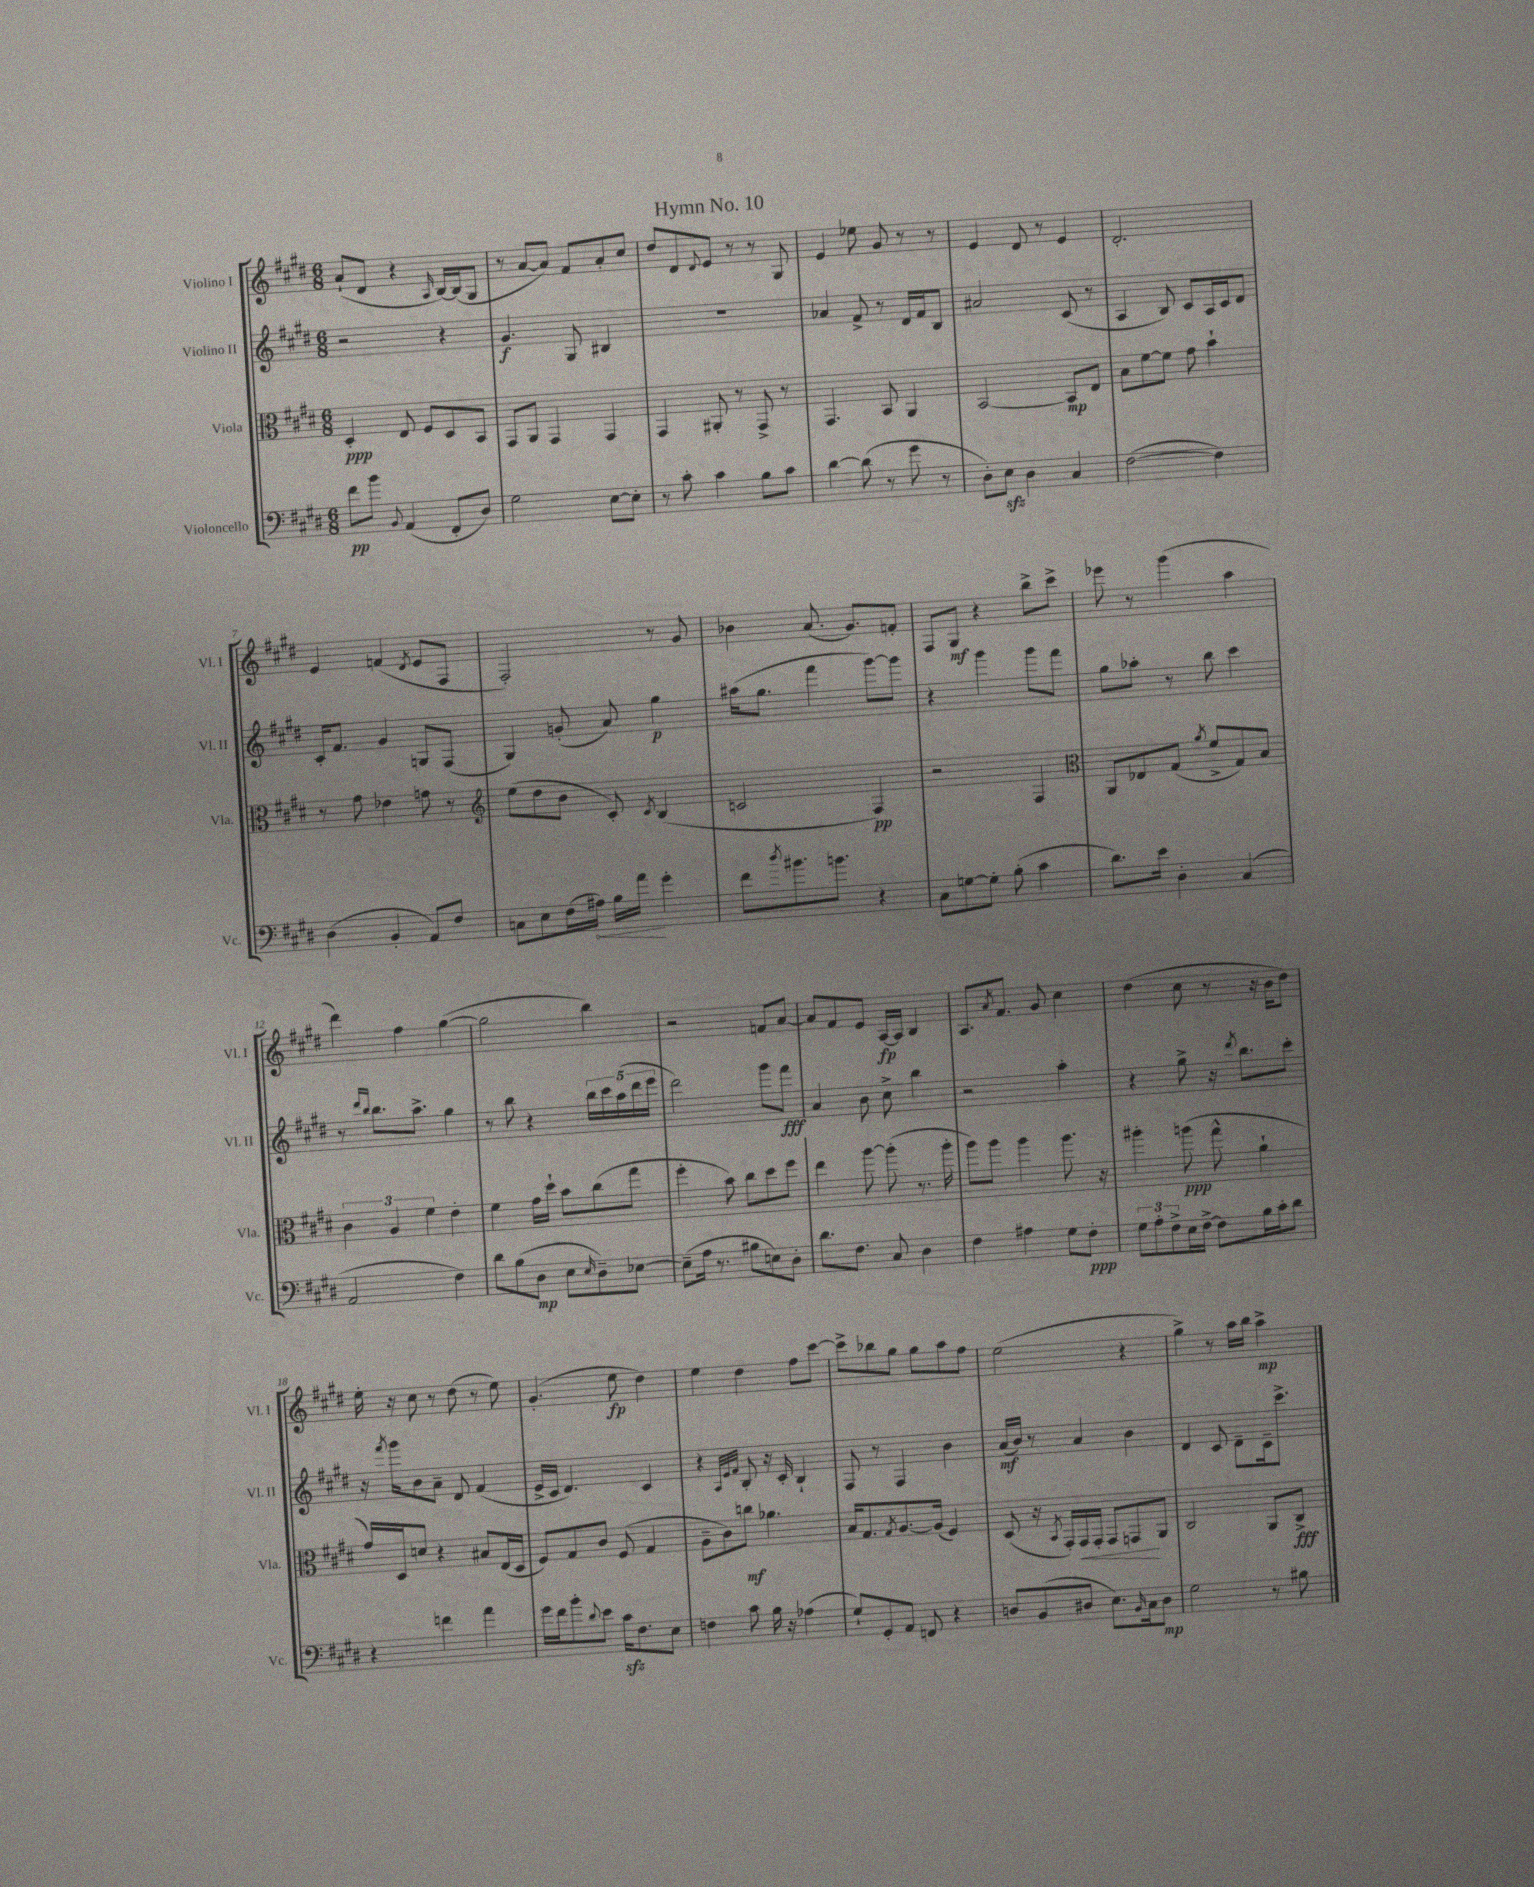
\header { title = "Hymn No. 10" }
<<
\new StaffGroup <<
\new Staff = "s0" \with { instrumentName = "Violino I" shortInstrumentName = "Vl. I" } {
    \clef treble \key e \major \numericTimeSignature \time 6/8
    a'8-!( dis'8 r4 \grace { a16 } b16~) b16( gis8 |
    r8 a'8~ a'8) fis'8 a'8-. cis''8 |
    dis''8 dis'8 \appoggiatura { dis'8 } e'8 r8 r8 gis8 |
    e'4 ees''8 gis'8 r8 r8 |
    e'4 dis'8 r8 e'4 |
    dis'2.-. |
    e'4 f'4( \acciaccatura { dis'8 } e'8 fis8 |
    fis2-.) r8 gis'8 |
    bes'4 a'8.( gis'8.) f'8-. |
    fis8 gis8\mf r4 b''8-> cis'''8-> |
    ees'''8 r8 gis'''4( a''4 |
    dis'''4) fis''4 gis''4~( |
    gis''2 b''4) |
    r2 f'8 a'8~ |
    a'8 fis'8 e'8 a16~\fp a16 b4 |
    a8. \acciaccatura { a'8 } fis'8. gis'8 cis''4 |
    dis''4( cis''8 r8 r16 b'16 dis''8) |
    e''16-. r16 cis''8 r8 dis''8( r8 e''8) |
    gis'4.-.( e''8\fp dis''4) |
    e''4 dis''4 fis''8 cis'''8~ |
    cis'''8-> bes''8 gis''8 gis''8 a''8 fis''8 |
    e''2( r4 |
    gis''4->) r8 a''16 b''16 a''4->\mp \bar "|." |
}
\new Staff = "s1" \with { instrumentName = "Violino II" shortInstrumentName = "Vl. II" } {
    \clef treble \key e \major \numericTimeSignature \time 6/8
    r2 r4 |
    gis'4.\f gis8 bis4 |
    R2. |
    aes'4 fis'8-> r8 dis'16 fis'16 b8 |
    ais'2 cis'8( r8 |
    a4 b8) cis'8 a16 cis'16 dis'8 |
    cis'16-. fis'8. gis'4 g8 fis8( |
    gis4) g'8-.( a'8) gis''4\p |
    ais''16( gis''8. fis'''4 gis'''8~) gis'''8 |
    r4 gis'''4 gis'''8 fis'''8 |
    gis''8 aes''8-. r8 b''8 cis'''4 |
    r8 \grace { dis'''16 b''16 } b''8. a''8.-> gis''4 |
    r8 b''8 r4 \tuplet 5/4 { b''16 cis'''16 a''16( dis'''16 e'''16 } |
    dis'''2) gis'''8 fis'''8\fff |
    a'4 b'8 cis''8-> b''4 |
    r2 a''4-. |
    r4 gis''8-> r16 \acciaccatura { dis'''8 } b''8. cis'''8-. |
    r16 \acciaccatura { fis'''8 } gis'''16 b'8 a'8-- dis'8 fis'4( |
    e'16-> cis'16 dis'4.) cis'4 |
    r4 \grace { a32 e'32 fis'32 } b8-. r16 cis'16-. b4-! |
    fis8 r8 fis4 b'4 |
    a'16\mf( b'16) r8 a'4 b'4 |
    dis'4 cis'8 dis'8-- cis'16-- cis'''8.-> \bar "|." |
}
\new Staff = "s2" \with { instrumentName = "Viola" shortInstrumentName = "Vla." } {
    \clef alto \key e \major \numericTimeSignature \time 6/8
    dis4-.\ppp e8 fis8 dis8 b,8 |
    gis,8 a,8 gis,4 gis,4 |
    gis,4 ais,8-. r8 gis,8-> r8 |
    gis,4. b,8 a,4 |
    b,2~ b,8\mp e8 |
    b8 fis'8~ fis'8 gis'8 b'4-! |
    r8 gis'8 ees'4 g'8 r8 |
    \clef treble e''8( dis''8 b'8 cis'8-.) \acciaccatura { cis'8 } b4( |
    c'2 fis4\pp) |
    r2 fis4 |
    \clef alto a,8 ees8 gis8( \acciaccatura { a'8 } fis'8-> gis8) b8 |
    \tuplet 3/2 { cis'4 a4 fis'4 } e'4-. |
    fis'4 gis'16 dis''16-! b'8 cis''8( gis''8 |
    fis''4-. b'8) cis''8 dis''8 fis''8 |
    e''4 a''8~ a''8-.( r8. a''16-. |
    a''8) a''8 a''4 a''8. r16 |
    ais''4-. a''8\ppp( gis''8-^ a'4-! |
    gis'16) dis16 d'8 r4 bis8 e16( dis16 |
    fis8) gis8 cis'8 fis8( gis4 |
    a8-- cis'8) c''8\mf aes'4. |
    b16 gis8. \acciaccatura { gis8 } a8.~ a16( fis4) |
    dis8( r16 \acciaccatura { b,8 } gis,16-.) gis,16\< gis,16-. gis,8 g,8\! a,8 |
    cis2 a,8 cis8->\fff \bar "|." |
}
\new Staff = "s3" \with { instrumentName = "Violoncello" shortInstrumentName = "Vc." } {
    \clef bass \key e \major \numericTimeSignature \time 6/8
    fis'8\pp b'8 \appoggiatura { b,8 } a,4( fis,8-. dis8) |
    gis2 e8~ e8-. |
    r8 cis'8-. cis'4 b8 cis'8 |
    dis'4~ dis'8( r8 gis'8 r8 |
    dis8-.) e8\sfz dis4 cis4 |
    fis2~( fis4) |
    dis4( b,4-. a,8) fis8 |
    c8 e8 fis16( \once \override Hairpin.circled-tip = ##t ais16\<) b16 a'16\! gis'4-. |
    fis'8 \acciaccatura { dis''8 } bis'8. b'8. r4 |
    cis8 g8~ g8-. b8-.( cis'4 |
    dis'8.) e'16 dis4-. cis4( |
    a,2 fis4) |
    dis'8 b8( dis8\mp e8 \grace { e16 } dis8--) ees8~ |
    ees8--( a16 r8. bis8 e8) dis8-. |
    dis'8. fis8. cis8 dis4 |
    fis4 ais4 gis8 fis8-.\ppp |
    \tuplet 3/2 { gis8 a8-. fis8-> } e16 fis16~-> fis8 b16 cis'16-. dis'8 |
    r4 f'4 a'4 |
    gis'16 fis'16 b'8-. \appoggiatura { dis'8 } e'8 cis'16\sfz fis8. e8 |
    f4 cis'8 b16 r16 aes4( |
    gis8-!) gis,8-. a,8 f,8 r4 |
    d8 b,8( dis8 e8.) \grace { b,16 } cis16 dis8\mp |
    gis2 r8 bis8 \bar "|." |
}
>>
>>
